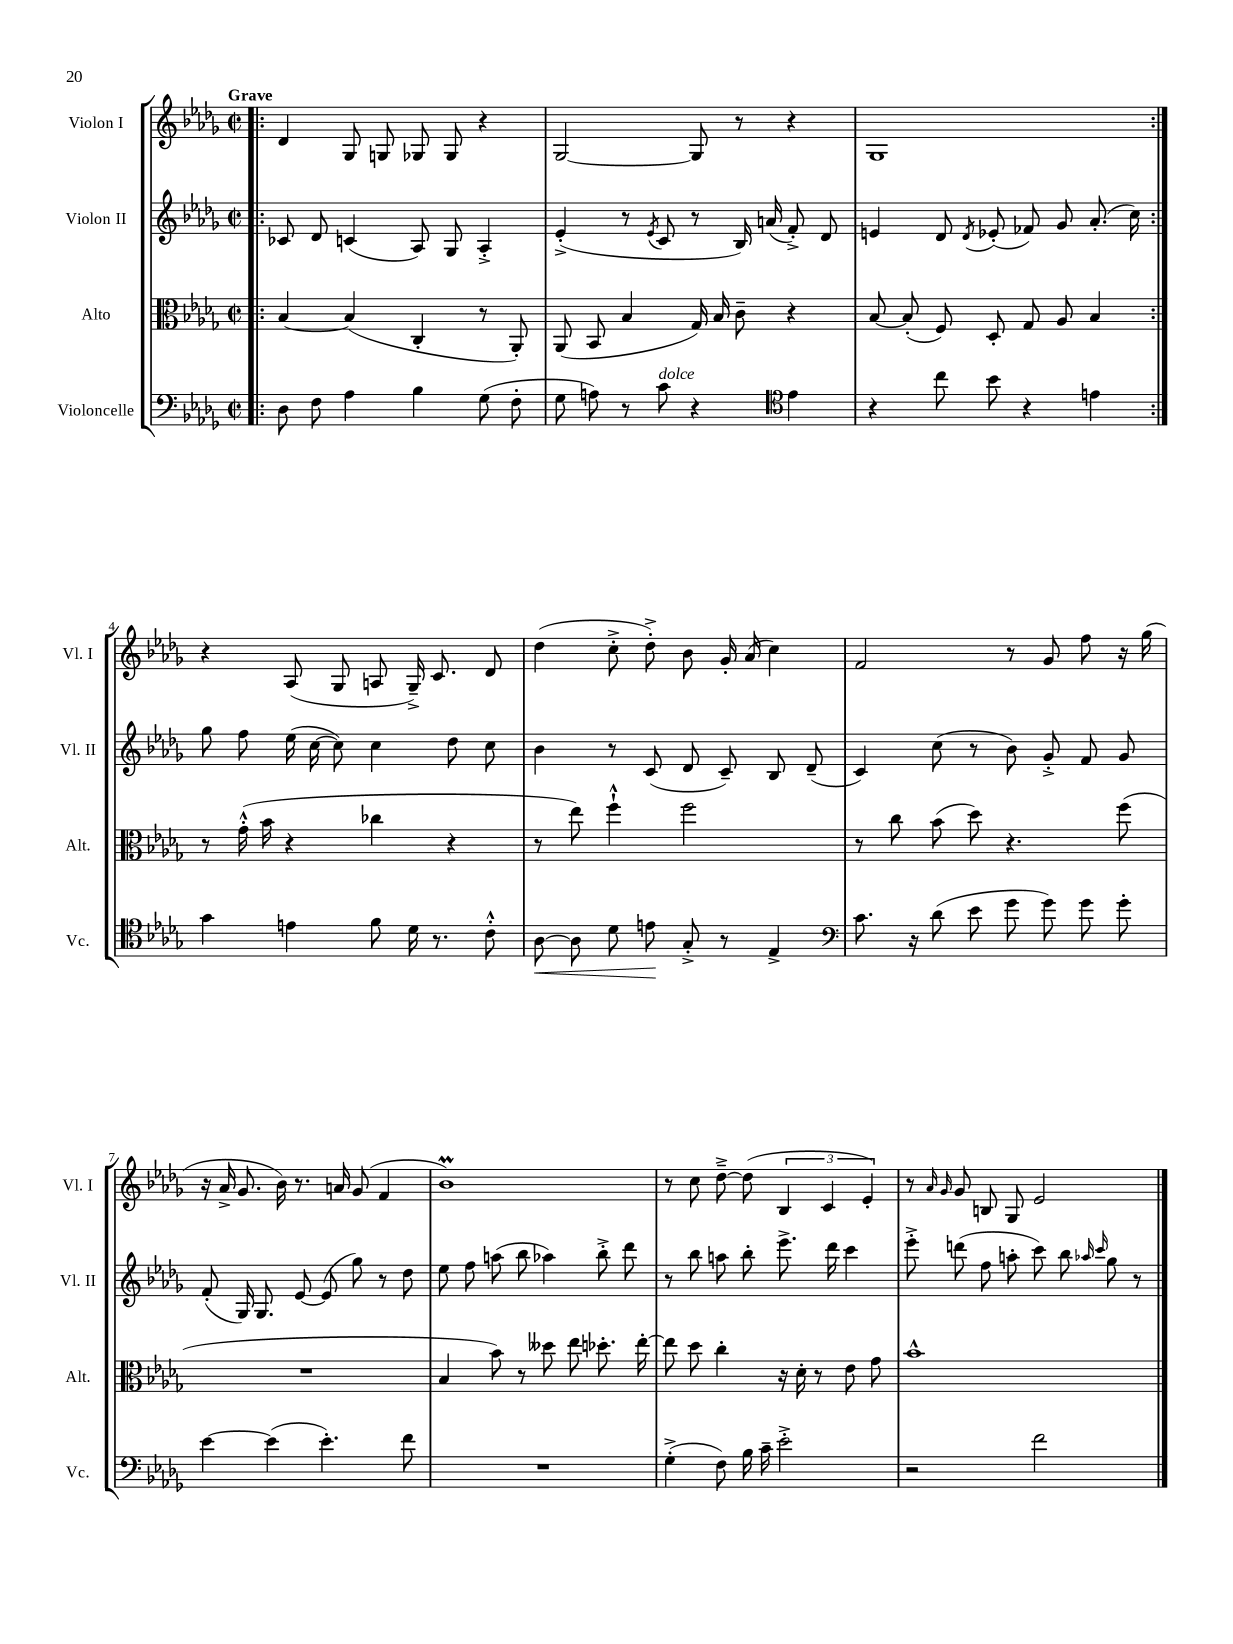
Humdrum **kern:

**kern	**kern	**kern	**kern
*staff4	*staff3	*staff2	*staff1
*clefF4	*clefC3	*clefG2	*clefG2
*k[b-e-a-d-g-]	*k[b-e-a-d-g-]	*k[b-e-a-d-g-]	*k[b-e-a-d-g-]
*M2/2	*M2/2	*M2/2	*M2/2
*met(c|)	*met(c|)	*met(c|)	*met(c|)
=!|:	=!|:	=!|:	=!|:
8D-\	[4B-/	8c-/	4d-/
8F\	.	8d-/	.
4A-\	(4B-/]	(4c/	8G-/
.	.	.	8G/
4B-\	4C'/	8A-/)	8G-/
.	.	8G-/	8G-/
(8G-\	8r	4A-'^/	4r
8F'\	8AA-'/)	.	.
=	=	=	=
8G-\	(8AA-/	(4e-'^/	[2G-/
8A\)	8BB-/	.	.
8r	4B-/	8r	.
.	.	8qe-/	.
8c\	.	8c/	.
4r	16G-/)	8r	8G-/]
.	16B-/	.	.
.	8c~\	16B-/)	8r
.	.	(16a/	.
*clefC4	*	*	*
4e-\	4r	8f'^/)	4r
.	.	8d-/	.
=	=	=	=
4r	[8B-/	4e/	1G-
.	(8B-'/]	.	.
8cc\	8F/)	8d-/	.
.	.	8qd-/	.
8b-\	8D-'/	(8e-'/	.
4r	8G-/	8f-/)	.
.	8A-/	8g-/	.
4e\	4B-/	(8.a-'/	.
.	.	16cc\)	.
=:|!	=:|!	=:|!	=:|!
4g-\	8r	8gg-\	4r
.	(16g-'^^\	8ff\	.
.	16b-\	.	.
4e\	4r	(16ee-\	(8A-/
.	.	[16cc\	.
.	.	8cc\])	8G-/
8f\	4cc-\	4cc\	8A/
16d-\	.	.	16G-~^/)
8.r	.	.	8.c/
.	4r	8dd-\	.
8c'^^\	.	8cc\	8d-/
=	=	=	=
[8A-\	8r	4b-\	(4dd-\
8A-\]	8ee-\)	.	.
8d-\	4ff`^^\	8r	8cc'^\
8e\	.	(8c/	8dd-'^\)
8G-'^/	2ff\	8d-/	8b-\
8r	.	8c~/)	16g-'/
.	.	.	(16a-/
4E-^/	.	8B-/	4cc\)
.	.	(8d-~/	.
=	=	=	=
*clefF4	*	*	*
8.c\	8r	4c/)	2f/
.	8cc\	.	.
16r	.	.	.
(8d-\	(8b-\	(8cc\	.
8e-\	8dd-\)	8r	.
8g-\	4.r	8b-\)	8r
8g-\)	.	8g-'^/	8g-/
8g-\	.	8f/	8ff\
8g-'\	(8ff\	8g-/	16r
.	.	.	(16gg-\
=	=	=	=
[4e-\	1r	(8f'/	16r
.	.	.	16a-^/
.	.	16G-/)	8.g-/
.	.	8.G-/	.
(4e-\]	.	.	.
.	.	.	16b-\)
.	.	[8e-/	8.r
4.e-'\)	.	(8e-/]	.
.	.	.	16a/
.	.	8gg-\)	(8g-/
.	.	8r	4f/
8f\	.	8dd-\	.
=	=	=	=
1r	4B-/	8ee-\	1b-)
.	.	8ff\	.
.	8b-\)	(8aa\	.
.	8r	8bb-\	.
.	8dd--\	4aa-\)	.
.	8ee-\	.	.
.	8.dd-'\	8bb-'^\	.
.	.	8ddd-\	.
.	[16ee-'\	.	.
=	=	=	=
(4G-'^\	8ee-\]	8r	8r
.	8dd-\	8bb-\	8cc\
8F\)	4cc'\	8aa\	[8dd-~^\
16B-\	.	8bb-'\	(8dd-\]
16c~\	.	.	.
2e-'^\	16r	8.eee-^\	6B-/
.	16d-'\	.	.
.	8r	.	.
.	.	.	6c/
.	.	16ddd-\	.
.	8e-\	4ccc\	.
.	.	.	6e-'/)
.	8g-\	.	.
=	=	=	=
2r	1b-^^	8eee-'^\	8r
.	.	.	16qqa-/
.	.	.	16qqg-/
.	.	(8ddd\	8g-/
.	.	8ff\	8B/
.	.	8aa'\	8G-/
2f\	.	8ccc\)	2e-/
.	.	8bb-\	.
.	.	16qqaa-/	.
.	.	16qqccc/	.
.	.	8gg-\	.
.	.	8r	.
==	==	==	==
*-	*-	*-	*-
